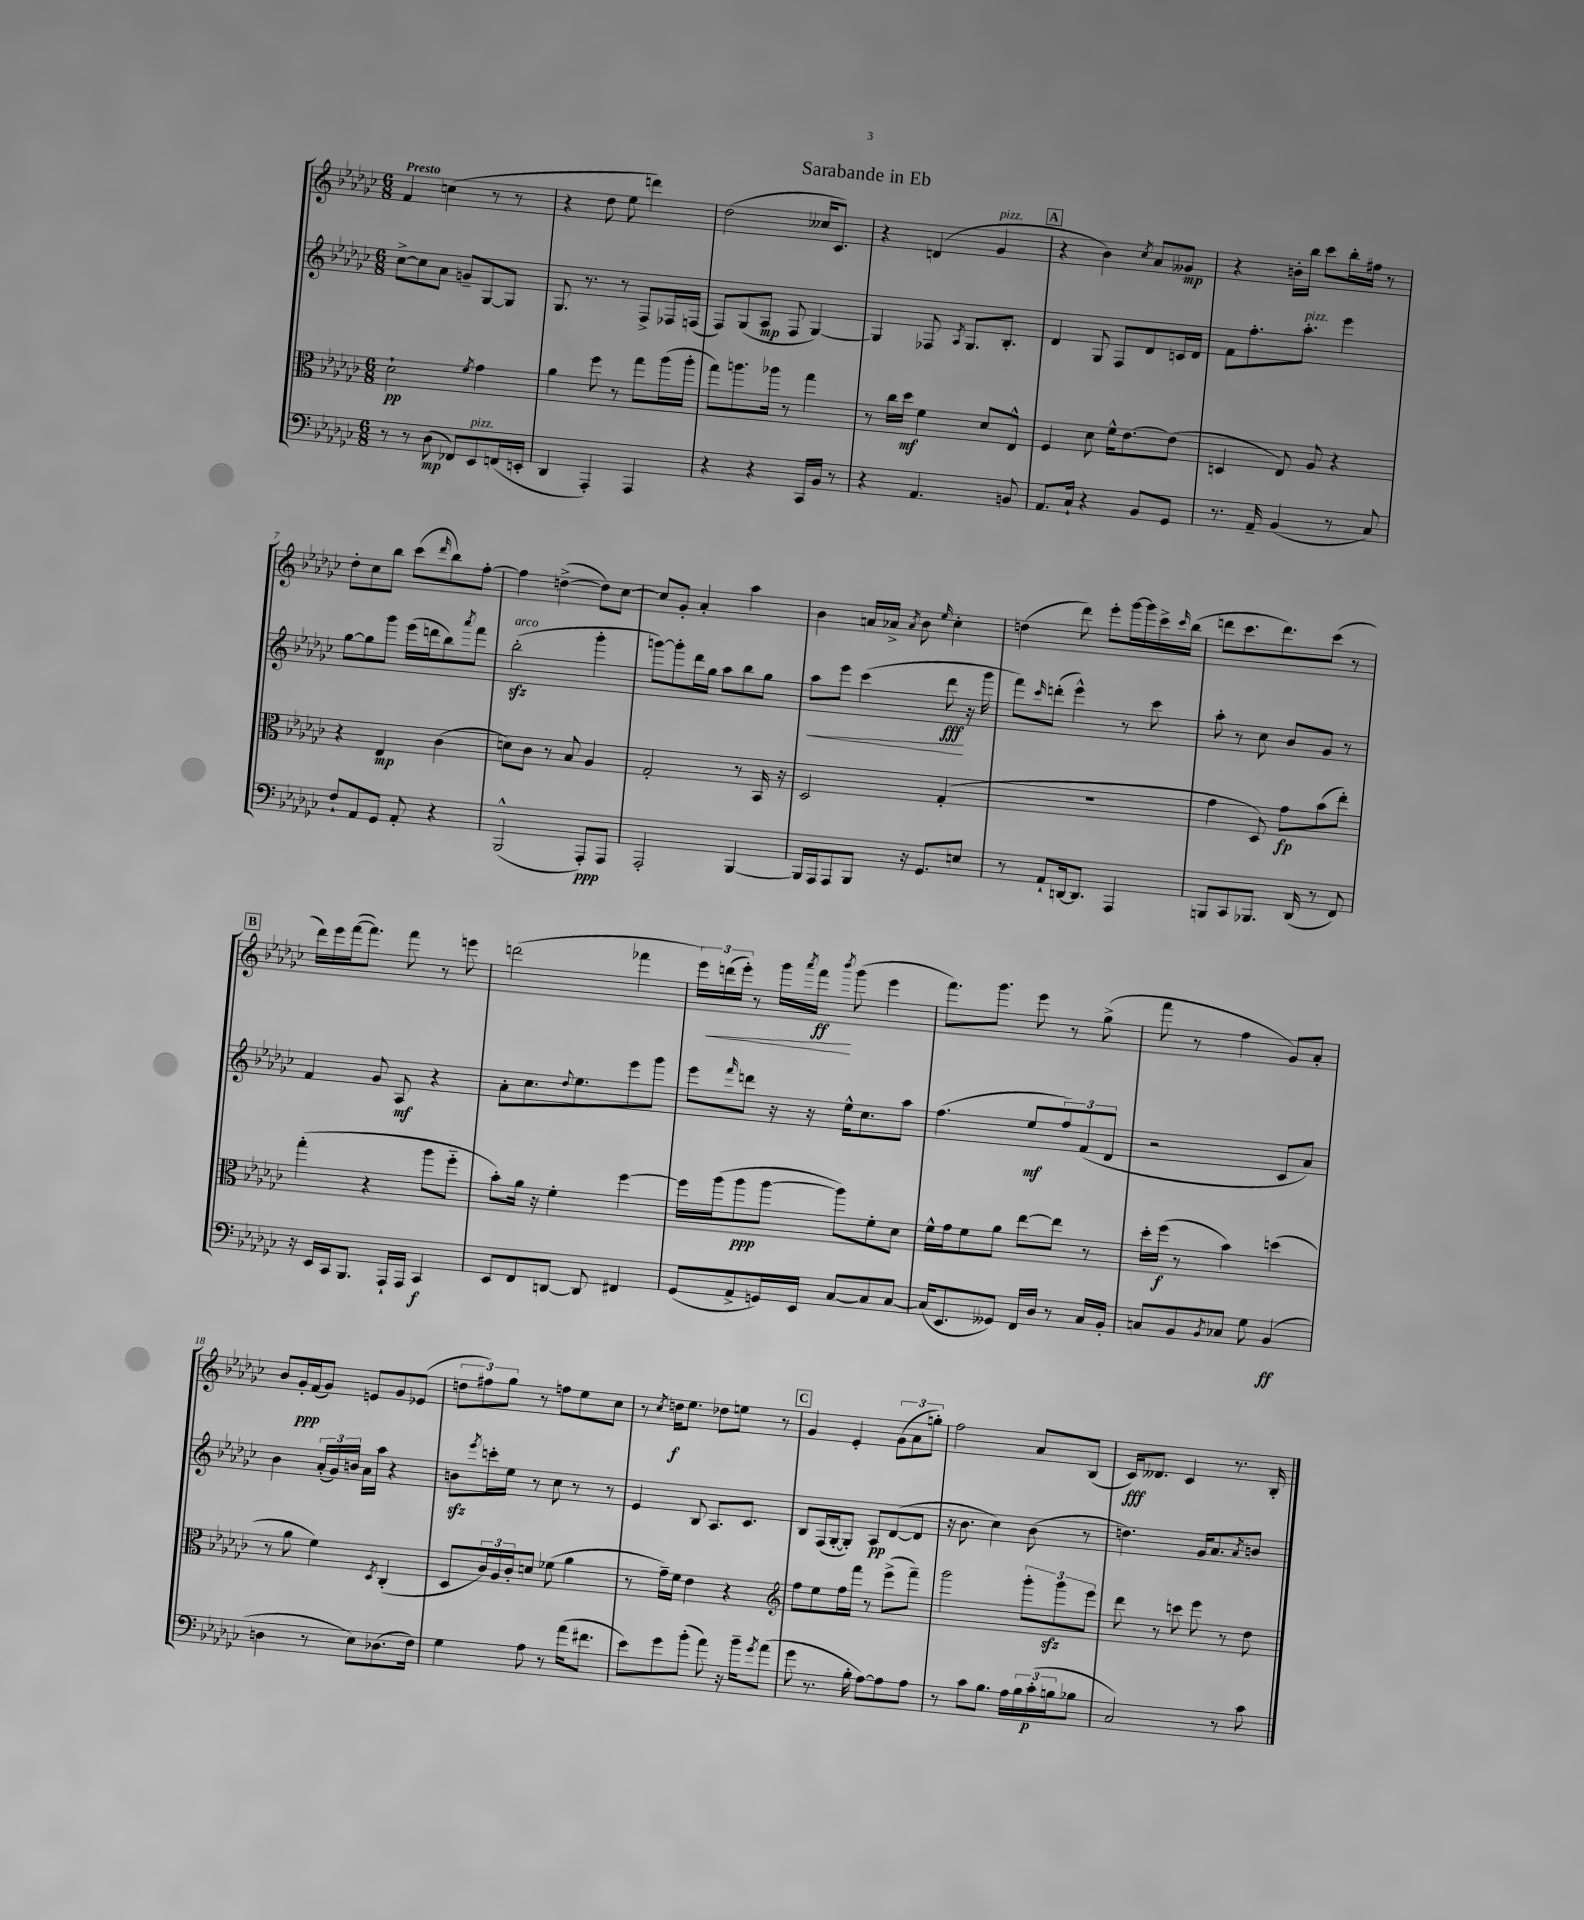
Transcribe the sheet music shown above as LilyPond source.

\header { title = "Sarabande in Eb" }
<<
\new StaffGroup <<
\new Staff = "s0" {
    \clef treble \key ges \major \numericTimeSignature \time 6/8 \tempo "Presto"
    f'4 c''4( r8 r8 |
    r4 des''8 ees''8 d'''4) |
    des''2( ceses''16 ces'8.) |
    r4 d'4( ges'4^\markup { \italic "pizz." } |
    \mark \markup { \box "A" } r4 bes'4) \acciaccatura { ces''8 } aes'8 geses'8\mp |
    r4 b'16-. bes''16 ces'''8 bes''16-. fis''16 r8 |
    des''8-. ces''8 bes''8 ces'''8( \grace { des'''16 } bes''8) f''8~-. |
    f''4 d''4~->( d''8) ces''8~ |
    ces''8 ges'8-. aes'4-. aes''4 |
    bes'4 a'16 aes'16-> \acciaccatura { aes'8 } bes'8 \grace { ees''16 } ces''4-. |
    d''4( des'''8) ees'''8-. ges'''16~ ges'''16 ces'''16-> \grace { ces'''16 } bes''16( |
    d'''8 ces'''8. d'''8.) ces'''8( r8 |
    \mark \markup { \box "B" } des'''16) ees'''16 f'''16~( f'''8.) f'''8 r8 e'''8 |
    d'''2( fes'''4 |
    \tuplet 3/2 { ees'''16) d'''16\<( ees'''16-.) } r8 ges'''16 \acciaccatura { aes'''8 } f'''16\ff\! \acciaccatura { bes'''8 } ges'''8( ees'''4 |
    f'''8.) ges'''8. ees'''8 r8 ges''8->( |
    f'''8 r8 f''4 ges'8) aes'8-. |
    bes'8 ges'16-.\ppp f'16( ges'8) e'8 ges'8 ees'8( |
    \tuplet 3/2 { d''8 fis''8) ges''8 } r8 f''8 ees''8 ces''8 |
    r8 \acciaccatura { ces''8 } d''16\f ees''8. des''8 e''8 r8 |
    \mark \markup { \box "C" } ges'4 ees'4-. \tuplet 3/2 { ges'8( aes'8 g''8-.) } |
    f''2 aes'8 bes8( |
    ces'16\fff) deses'8. ces'4 r8. bes16-. \bar "|." |
}
\new Staff = "s1" {
    \clef treble \key ges \major \numericTimeSignature \time 6/8
    ces''8~-> ces''8 aes'8 g'8-- ges8~ ges8 |
    ges8. r8. r8 f8-> fes16 f16( |
    f8) ges8( aes8\mp f8 ges4~) |
    ges4 fes8 \acciaccatura { aes8 } ges8. bes8.-. |
    \mark \markup { \box "A" } des'4 ges8 f8 des'8 c'16 des'16 |
    f'8 f''8.-. aes''8.-.^\markup { \italic "pizz." } ees'''4 |
    ges''8~ ges''8 ges'''8 ees'''16( d'''16 bes''8) \acciaccatura { aes'''8 } f'''8 |
    bes''2-.\sfz^\markup { \italic "arco" }( ges'''4-. |
    g'''8~) g'''8-. des'''16 ges''16 aes''8 bes''8 ges''8 |
    aes''8\< ees'''8 ces'''4( des'''8\fff\! r16 ges'''16 |
    f'''8) \grace { ces'''16 } d'''8-.( ees'''4-^) r8 ces'''8 |
    aes''8-. r8 ces''8 bes'8 ges'8 r8 |
    \mark \markup { \box "B" } f'4 ges'8 aes8\mf r4 |
    aes'8-. ces''8. \appoggiatura { des''8 } ees''8. ees'''8 ges'''8 |
    ees'''8 \grace { f'''16 } d'''8 r16 r16 ees''16-^ ces''8. aes''8 |
    f''4.( ees''8\mf \tuplet 3/2 { f''8) f'8( des'8 } |
    r2 ces'8 aes'8) |
    bes'4 \tuplet 3/2 { aes'16-.( ges'16) b'16 } aes'16 aes''16 r4 |
    b'8\sfz \acciaccatura { ees'''8 } c'''16-. ees''16 r8 ces''8 r8 r8 |
    ees'4 bes8 aes8. ces'8. |
    \mark \markup { \box "C" } bes8 f16( ges16~-. ges8-.) aes8\pp des'8~( des'8 |
    r16 bes'8. ces''4) bes'8( r8 |
    d''4.) ges'16 aes'8. \acciaccatura { aes'8 } b'8 \bar "|." |
}
\new Staff = "s2" {
    \clef alto \key ges \major \numericTimeSignature \time 6/8
    des'2-!\pp \acciaccatura { f'8 } ges'4 |
    aes'4 f''8 r8 ges''8 aes''16( aes''16-. |
    ges''8) a''8. aes''16 r8 ges''4 |
    r8 ces''16 des''16\mf f'4 des'8 ees8-^ |
    \mark \markup { \box "A" } f4 des'8 f'16-^ ees'8.~ ees'8( |
    d4 ees8) aes8 r4 |
    r4 ees4\mp ces'4( |
    d'8) ces'8 r8 bes8 aes4 |
    ges2-. r8 bes,16 r16 |
    des2 ges4-.( |
    R2. |
    ges'4 des8) ges'8\fp bes'8( ees''8-.) |
    \mark \markup { \box "B" } ges''4-.( r4 aes''8 f''8-_ |
    bes'8-.) aes'16 r16 f'4-. f''4~ |
    f''16 aes''16( aes''8\ppp aes''8~ aes''8) f'8-. des'8 |
    f'16-^ ges'16 f'8 aes'8 ees''8~ ees''8 r8 |
    des''16-. f''16\f( r8 bes'4) d''4( |
    r8 aes'8 f'4) \acciaccatura { des8 } ces4-.( |
    des8 \tuplet 3/2 { ces'16) aes16 ces'16-. } d'8 fes'8( aes'4 |
    r8 ges'16--) f'16 ees'4 r4 |
    \mark \markup { \box "C" } \clef treble f''8 ees''8 f''16 f'''16 r8 ees'''8->( f'''8--) |
    ges'''2 \tuplet 3/2 { ges'''8-. ges'''8\sfz ees'''8 } |
    des'''8 r8 c'''8 ees'''8 r8 des''8 \bar "|." |
}
\new Staff = "s3" {
    \clef bass \key ges \major \numericTimeSignature \time 6/8
    r8 r8 des8\mp( fes,8) ees,8^\markup { \italic "pizz." } f,16( e,16-. |
    des,4 aes,,4-.) aes,,4 |
    r4 r4 ces,16 bes,16 r8 |
    r4 aes,4. b,8 |
    \mark \markup { \box "A" } aes,8. ces16-! r4 bes,8 ges,8 |
    r8. aes,16-- bes,4( r8 ces8) |
    f8-! aes,8 ges,8 aes,8-. r4 |
    bes,,2-^( aes,,8-.\ppp) aes,,8 |
    aes,,2-. bes,,4~ |
    bes,,16 aes,,16 aes,,8 bes,,8 r16 ges,8. e8 |
    r8 aes,8-! d,16~ d,8. aes,,4 |
    b,,8 ces,8 bes,,8. des,16( r8 f,8) |
    \mark \markup { \box "B" } r16 ees,16 ces,16 bes,,8. aes,,16-! aes,,16 ces,4\f |
    ees,8 f,8 d,8~ d,8 fis,4 |
    ges,8( aes,8-> g,16) ees,16 ces8~ ces8 ces8~ |
    ces16( ees,8. geses,8) f,16 des16 r8 ces16 bes,16-. |
    c8 bes,8 \acciaccatura { bes,8 } ces8 ges8 bes,4\ff( |
    d4 r8 ees8) des8.( f16) |
    ges4 aes8 r8 aes'16( fis'8. |
    ees'8) ges'8 bes'8-.( aes'8) r16 bes'16-- \acciaccatura { ges'8 } aes'8( |
    \mark \markup { \box "C" } ges'8 r8. bes16-. aes8~) aes8 aes8 |
    r8 ces'8 bes8. aes16 \tuplet 3/2 { bes16 ces'16-.\p( b16 } bes8 |
    ces2) r8 ces'8 \bar "|." |
}
>>
>>
